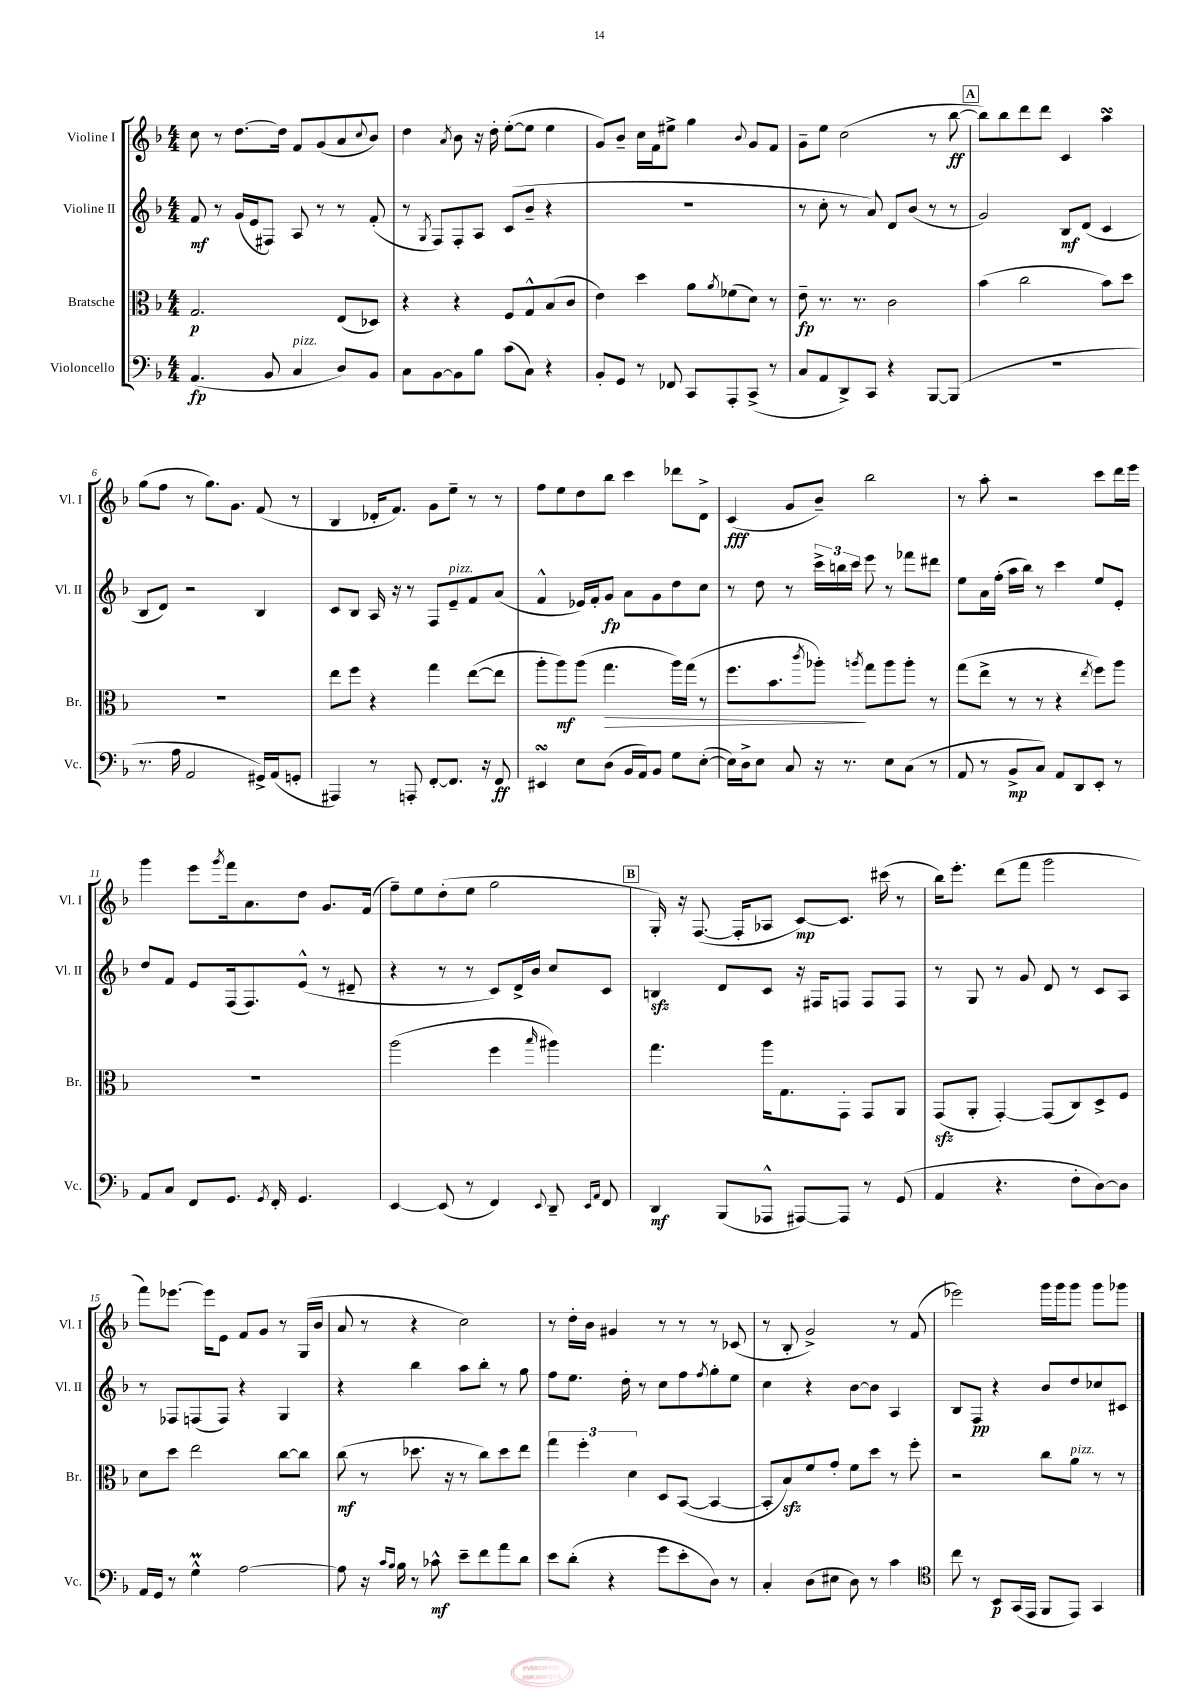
<<
\new StaffGroup <<
\new Staff = "s0" \with { instrumentName = "Violine I" shortInstrumentName = "Vl. I" } {
    \clef treble \key f \major \numericTimeSignature \time 4/4
    c''8 r8 d''8.~ d''16 f'8 g'8( a'8 \appoggiatura { c''8 } bes'8) |
    d''4 \acciaccatura { a'8 } bes'8 r16 d''16-. e''8~-.( e''8 e''4 |
    g'8) bes'8-- c''16 f'16 eis''8-> g''4 \appoggiatura { bes'8 } g'8 f'8 |
    g'8-- e''8 c''2( r8 bes''8~\ff |
    \mark \markup { \box "A" } bes''8) bes''8 d'''8 d'''8 c'4 a''4\turn |
    g''8( f''8 r8 g''8.) g'8. f'8( r8 |
    bes4 des'16-. f'8.) g'8 e''8-- r8 r8 |
    f''8 e''8 d''8 bes''8 c'''4 des'''8 d'8-> |
    c'4\fff( g'8 bes'8--) bes''2 |
    r8 a''8-. r2 c'''8 d'''16 e'''16 |
    g'''4 e'''8 \acciaccatura { g'''8 } f'''16 a'8. d''8 g'8. f'16( |
    f''8--) e''8 d''8-.( e''8 g''2 |
    \mark \markup { \box "B" } g16-.) r16 f8.~( f16-. aes8 c'8~\mp) c'8. cis'''16( r8 |
    bes''16) e'''8.-. d'''8( f'''8 g'''2 |
    f'''8) ees'''8.~ ees'''16 e'8 f'8 g'8 r8 g16( bes'16 |
    a'8 r8 r4 c''2) |
    r8 d''16-. bes'16 gis'4 r8 r8 r8 ces'8( |
    r8 bes8-. g'2->) r8 f'8( |
    ees'''2) g'''16 g'''16 g'''8 g'''8 ges'''8 \bar "|." |
}
\new Staff = "s1" \with { instrumentName = "Violine II" shortInstrumentName = "Vl. II" } {
    \clef treble \key f \major \numericTimeSignature \time 4/4
    f'8\mf r8 g'16( e'16 fis8) a8 r8 r8 f'8-.( |
    r8 \acciaccatura { g8 } f8) f8-. a8 c'8( bes'8-- r4 |
    R1 |
    r8 c''8-. r8 a'8) d'8 bes'8( r8 r8 |
    \mark \markup { \box "A" } g'2) bes8\mf d'8( c'4 |
    bes8 d'8) r2 bes4 |
    c'8 bes8 a16 r16 r8 f8 e'8--^\markup { \italic "pizz." } f'8 a'8( |
    f'4-^ ees'16) f'16-. g'8\fp a'8 g'8 d''8 c''8 |
    r8 d''8 r8 \tuplet 3/2 { c'''16-> b''16 c'''16 } e'''8 r8 fes'''8 dis'''8 |
    e''8 a'16 f''16-.( a''16 bes''16) r8 c'''4 e''8 e'8-. |
    d''8 f'8 e'8 f16( f8.) e'8-^( r8 dis'8-- |
    r4 r8 r8 c'8) d'16-> bes'16 c''8 c'8 |
    \mark \markup { \box "B" } b4\sfz d'8 c'8 r16 fis16 f8 f8 f8 |
    r8 g8 r8 g'8 d'8 r8 c'8 a8 |
    r8 fes8 f8( f8) r4 g4 |
    r4 bes''4 a''8 bes''8-. r8 g''8 |
    f''8 e''8. d''16-. r8 c''8 f''8 \acciaccatura { f''8 } g''8-. e''8 |
    c''4 r4 bes'8~ bes'8 a4 |
    bes8 f8\pp r4 bes'8 d''8 ces''8 cis'8 \bar "|." |
}
\new Staff = "s2" \with { instrumentName = "Bratsche" shortInstrumentName = "Br." } {
    \clef alto \key f \major \numericTimeSignature \time 4/4
    g2.\p e8( des8) |
    r4 r4 f8 g8-^ bes8( c'8 |
    e'4) d''4 a'8 \acciaccatura { a'8 } fes'8( d'8) r8 |
    e'8--\fp r8. r8. c'2 |
    \mark \markup { \box "A" } bes'4( c''2 bes'8) d''8 |
    R1 |
    e''8 f''8 r4 g''4 e''8~( e''8 |
    a''8-. a''8\mf) a''8( g''4.\> a''16) g''16( r8 |
    f''8. bes'8. \acciaccatura { c'''8 } aes''8-.\!) \acciaccatura { a''8 } g''8 a''8 a''8-. r8 |
    g''8( e''8-> r8 r8 r4 \acciaccatura { e''8 } f''8) a''8 |
    R1 |
    a''2( f''4 \grace { bes''16 } ais''4) |
    \mark \markup { \box "B" } g''4. a''16 g8. g,8-. g,8 a,8 |
    g,8\sfz( a,8-. g,4~-.) g,8( c8) d8-> f8 |
    d'8 d''8 e''2 c''8~ c''8 |
    c''8\mf( r8 des''8. r16 r8 c''8) des''8 e''8 |
    \tuplet 3/2 { g''4 f''4-. d'4 } d8 bes,8~( bes,4~ |
    bes,8-. bes8\sfz) f'8 g'8-. f'8 d''8 r8 f''8-. |
    r2 c''8 a'8^\markup { \italic "pizz." } r8 r8 \bar "|." |
}
\new Staff = "s3" \with { instrumentName = "Violoncello" shortInstrumentName = "Vc." } {
    \clef bass \key f \major \numericTimeSignature \time 4/4
    a,4.\fp( bes,8 c4^\markup { \italic "pizz." } d8) bes,8 |
    c8 bes,8~ bes,8 bes8 c'8( c8) r4 |
    bes,8-. g,8 r8 fes,8 c,8 a,,8-. c,8->( r8 |
    c8 a,8 d,8->) c,8 r4 bes,,8~ bes,,8( |
    \mark \markup { \box "A" } R1 |
    r8. a16 a,2 gis,16->) a,16( g,8-. |
    ais,,4) r8 a,,8-. f,8~-. f,8. r16 f,8\ff |
    eis,4\turn e8 d8( bes,16 a,16) bes,8 g8 e8~-.( |
    e16) d16-> e8 c8 r16 r8. e8 c8( r8 |
    a,8 r8 bes,8->\mp c8) a,8 d,8 e,8-. r8 |
    a,8 c8 f,8 g,8. \acciaccatura { g,8 } f,16-. g,4. |
    e,4~ e,8( r8 f,4) \appoggiatura { e,8 } d,8-- \grace { e,16 a,16 } f,8 |
    \mark \markup { \box "B" } d,4\mf bes,,8( aes,,8-^ ais,,8~) ais,,8 r8 g,8( |
    a,4 r4. f8-. d8~) d8 |
    a,16 g,16 r8 g4-^\prall a2~ |
    a8 r16 \grace { c'16 bes16 } bes16 r8 ces'8-^\mf e'8-- f'8 a'8 d'8 |
    e'8 d'8-.( r4 g'8 e'8-. d8) r8 |
    c4-. d8( eis8 d8) r8 c'4 |
    \clef tenor c''8 r8 bes,8\p g,16( e,16 f,8 e,8) g,4 \bar "|." |
}
>>
>>
